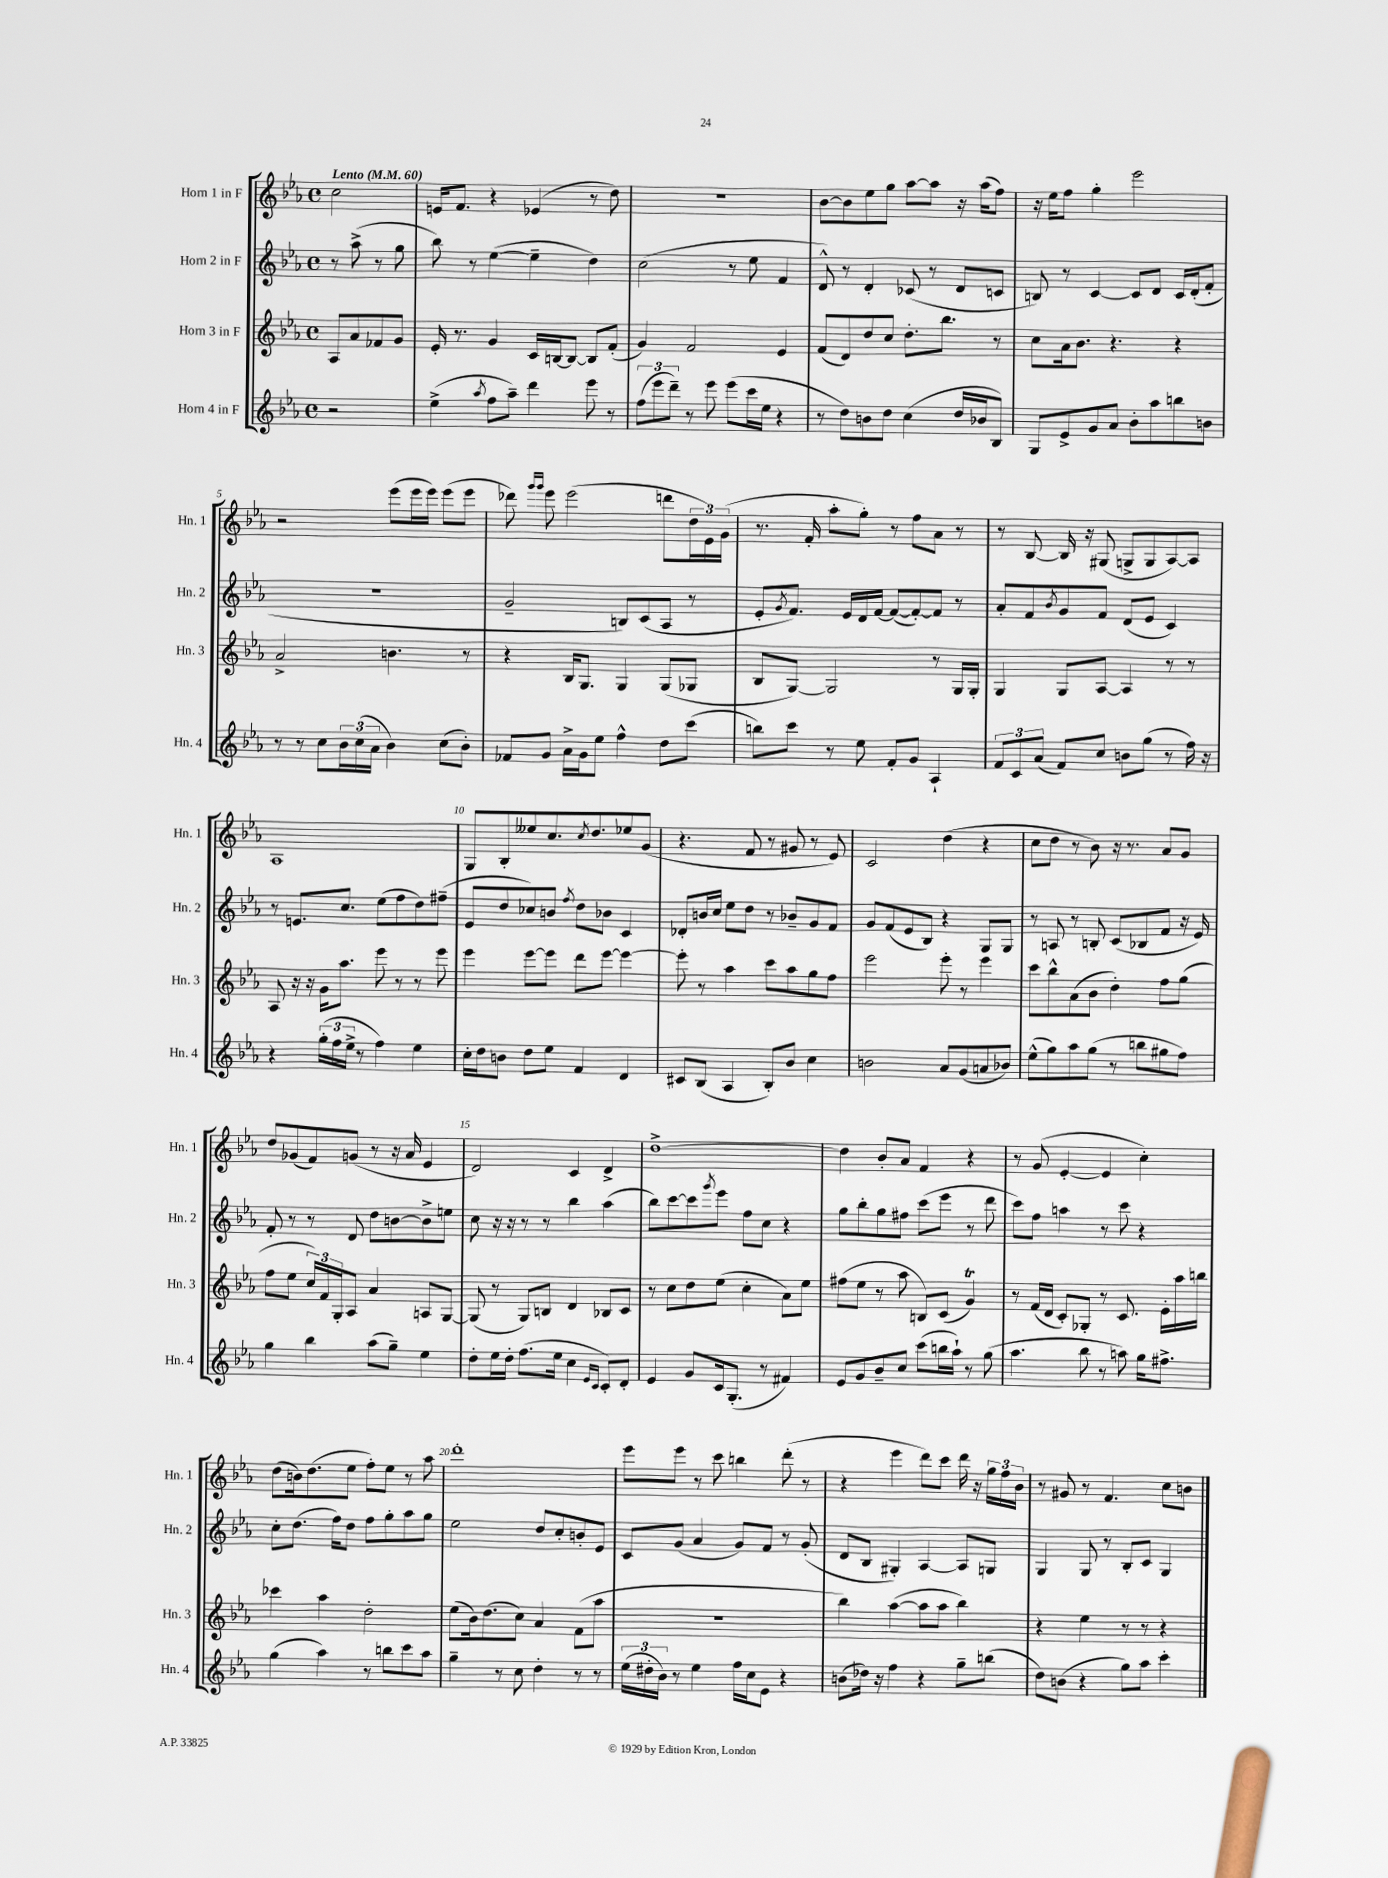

**kern	**kern	**kern	**kern
*staff4	*staff3	*staff2	*staff1
*clefG2	*clefG2	*clefG2	*clefG2
*k[b-e-a-]	*k[b-e-a-]	*k[b-e-a-]	*k[b-e-a-]
*M4/4	*M4/4	*M4/4	*M4/4
*met(c)	*met(c)	*met(c)	*met(c)
*MM60	*MM60	*MM60	*MM60
2r	8A-	8r	2cc
.	8a-	(8aa-^	.
.	8f-	8r	.
.	8g	8gg	.
=	=	=	=
(4ee-^	16e-'	8bb-)	16e
.	8.r	.	8.f
.	.	8r	.
8qaa-	.	.	.
8ff	4g	([4ee-	4r
8aa-~)	.	.	.
4ddd	16c	4ee-~]	(4e-
.	[16B	.	.
.	8B_	.	.
8eee-	8B]	4dd)	8r
8r	(8f'	.	8dd)
=	=	=	=
(12ff	4g)	(2cc	1r
12eee-	.	.	.
12ddd~)	.	.	.
8r	2f	.	.
8eee-	.	.	.
(8eee-	.	8r	.
16ccc	.	8ee-	.
16ee-	.	.	.
4r	4e-	4f	.
=	=	=	=
8r	(8f	8d^^)	[8b-
8dd)	8d)	8r	8b-]
8b	8dd	4d'	8ee-
8dd	8cc	.	8gg
(4cc	8.dd'	(8c-	[8aa-
.	.	8r	8aa-]
.	8.bb-	.	.
16dd	.	8d	16r
16b-	.	.	(16aa-
8B-)	8r	8c	8ff)
=	=	=	=
8G	8cc	8B)	16r
.	.	.	16ee-
8e-^	16a-	8r	8ff
.	8.b-	.	.
8g	.	[4c	4gg'
8a-	4.r	.	.
8b-'	.	8c]	2eee-
8aa-	.	8d	.
8bb	4r	16c	.
.	.	(16d'	.
8b	.	8f'	.
=	=	=	=
8r	2a-^	1r	2r
8r	.	.	.
8cc	.	.	.
24b-	.	.	.
(24cc	.	.	.
24a-	.	.	.
4b-)	4.b	.	(8eee-
.	.	.	16eee-
.	.	.	16eee-)
(8cc	.	.	(8eee-
8b-')	8r	.	8eee-
=	=	=	=
8f-	4r	2g~	8ddd-)
.	.	.	16qqggg
.	.	.	16qqggg
8g	.	.	8eee-
16a-^	16B-	.	(2eee-
16g	8.G	.	.
8ee-	.	.	.
4ff^^	4G	8B)	.
.	.	(8c	.
8dd	(8G	8A-	8ddd
(8ccc	8G-	8r	24dd
.	.	.	24e-)
.	.	.	(24g
=	=	=	=
8bb)	8B-	8e-'	8.r
.	.	8qg	.
8ccc	[8G)	8.f)	.
.	.	.	16f'
8r	2G]	.	8aa-'
.	.	16e-	.
8ee-	.	16d	8gg')
.	.	[16f	.
8f'	.	(8f_	8r
8g	.	8f'_)	8ff
4A-`	8r	8f]	8a-
.	16G	8r	8r
.	16G'	.	.
=	=	=	=
12f	4G	8a-'	8r
12c	.	.	.
.	.	8f	[8B-
(12a-	.	.	.
.	.	8qb-	.
8f)	8G	8g	16B-]
.	.	.	16r
8cc	[8A-	8f	(8G#
8b	4A-]	(8d	8G^
(8gg	.	8e-	8G
8r	8r	4c)	[8A-)
16ff)	8r	.	8A-]
16r	.	.	.
=	=	=	=
4r	8A-	8r	1A-
.	16r	8.e	.
.	16r	.	.
(24gg'	16g	.	.
24ff	.	.	.
.	8.aa-	8.cc	.
24ee-^	.	.	.
8r	.	.	.
4ff)	8eee-	(8ee-	.
.	8r	8ff	.
4ee-	8r	8dd)	.
.	8eee-	(8ff#~	.
=	=	=	=
16cc'	4eee-	8e-	8G
16dd	.	.	.
8b	.	8dd	8B-'
8dd	[8eee-	8cc-)	8ee--
8ee-	8eee-]	8b	8.cc
.	.	8qff	.
4f	8ddd	8dd	.
.	.	.	8qcc
.	.	.	8.dd
.	[8eee-	8b-	.
4d	4eee-_	4c	8ee-
.	.	.	(8g
=	=	=	=
8c#	8eee-']	8d-'	4.r
(8B-	8r	16b	.
.	.	16cc	.
4A-	4aa-	8ee-	.
.	.	8dd	8f
8B-')	8ccc	8r	8r
8b-	8aa-	8b-~	8g#
4cc	8gg	8g	8r
.	8ff	8f	8e-)
=	=	=	=
2b	2eee-	8g	2c
.	.	(8f	.
.	.	8e-	.
.	.	8B-)	.
8a-	8eee-'	4r	(4dd
(8g	8r	.	.
8a	4eee-	8G	4r
8b-)	.	8G	.
=	=	=	=
(8ee-^^	8ccc	8r	8cc
8gg)	8bb-^^	8A	8dd
8aa-	(8a-	8r	8r
(8gg	8b-	8B'	8b-)
8r	4dd')	(8c	16r
.	.	.	8.r
8bb	.	8B-	.
8gg#	8ff	8f	8a-
8ff)	(8gg	16r	8g
.	.	16e-)	.
=	=	=	=
4gg	8ff	8f'	8dd
.	8ee-	8r	(8g-
4bb-	24cc)	8r	8f)
.	24f	.	.
.	24G'	.	.
.	8A-	8d	(8g
(8aa-	4a-	8dd	8r
8gg~)	.	[8b	16r
.	.	.	16a-
4ee-	8A	8b^]	4e-
.	[8G	8ee	.
=	=	=	=
8dd'	(8G]	8cc	2d)
16ee-	8r	16r	.
16dd'	.	16r	.
(8.ff	8G)	8r	.
.	8B	8r	.
16ee-	.	.	.
4cc	4d	4bb-	4c
16qqe-	.	.	.
16qqc	.	.	.
8c')	8B-	(4aa-	4d^
8d'	8c	.	.
=	=	=	=
4e-	8r	8bb-)	[1dd^
.	8cc	[8ccc	.
8g	8dd	8ccc]	.
.	.	8qggg	.
16c	(8ee-	8eee-	.
(8.G'	.	.	.
.	4cc'	8ff	.
8r	.	8cc	.
4f#)	8a-)	4r	.
.	8ee-	.	.
=	=	=	=
8e-	(8ff#	8gg	4dd]
8g	8ee-	8bb-'	.
8b-~	8r	8gg	8b-'
8cc	8aa-	8ff#	8a-
(8ccc	8B)	(8ccc	4f
16bb	(8c	8eee-	.
16aa-`)	.	.	.
8r	4g)	8r	4r
(8gg	.	8ddd	.
=	=	=	=
4.aa-	8r	8ccc)	8r
.	(16f	8ff	(8g
.	16d	.	.
.	8c')	4aa	[4e-'
8bb-	8G-'	.	.
8r	8r	8r	4e-]
8aa)	8.c	8ccc	.
16gg	.	4r	4cc')
8.ff#^	16e-'	.	.
.	16aa-	.	.
.	16bb	.	.
=	=	=	=
(4gg	4ccc-	8cc'	(8dd
.	.	(8.dd	16b)
.	.	.	(8.dd
4aa-)	4aa-	.	.
.	.	16ff)	.
.	.	8dd	8ee-
8r	2dd'	8ff	8ff')
8bb	.	8gg'	8ee-
8ccc	.	8aa-	8r
8aa-	.	8gg	8aa-
=	=	=	=
4gg~	(8ee-	2ee-	1ddd'
.	16b-)	.	.
.	(8.dd	.	.
8r	.	.	.
8cc	8cc)	.	.
4dd'	4a-	8dd	.
.	.	8cc'	.
8r	(8f	8b'	.
8r	8aa-	8e-	.
=	=	=	=
(24ee-	1r	8c	8eee-
24dd#'	.	.	.
24b-)	.	.	.
8r	.	(8g	8eee-
4ee-	.	4a-	8r
.	.	.	8ccc
16ff	.	8g)	4bb
16cc	.	.	.
8e-	.	8f	.
4r	.	8r	(8ddd'
.	.	(8g'	8r
=	=	=	=
(8b	4bb-)	8d	4r
16dd-)	.	8B-	.
16r	.	.	.
4ff	([4aa-	4G#')	4eee-
4r	8aa-]	[4A-	8ddd)
.	8aa-	.	8ccc
8gg~	4bb-)	8A-]	16ddd
.	.	.	16r
(8bb	.	8G	24gg
.	.	.	24ff
.	.	.	24b-
=	=	=	=
8dd)	4r	4G	8r
(8b	.	.	8g#
4r	4ee-	8G	8r
.	.	8r	4.f
8gg)	8r	8B-'	.
8aa-	8r	8c	.
4ccc'	4r	4G	8cc
.	.	.	8b
==	==	==	==
*-	*-	*-	*-
